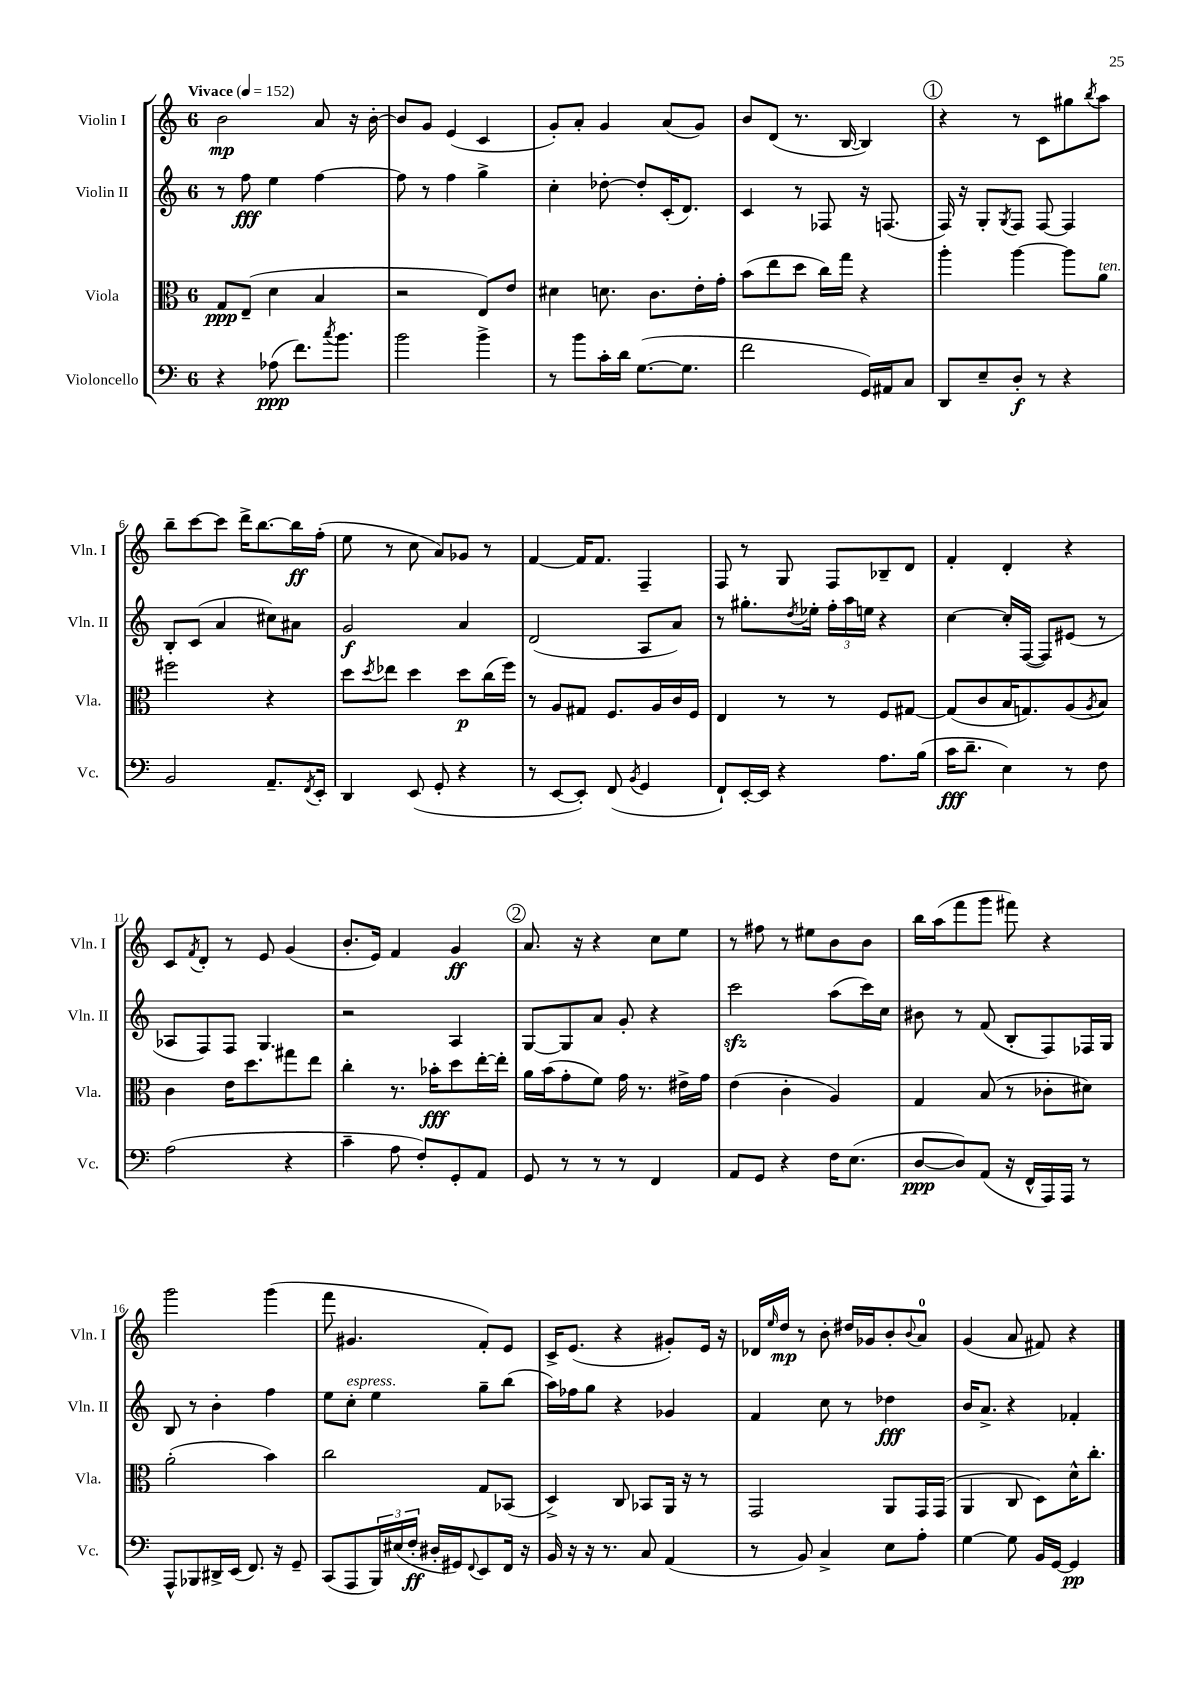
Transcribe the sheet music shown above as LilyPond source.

<<
\new StaffGroup <<
\new Staff = "s0" \with { instrumentName = "Violin I" shortInstrumentName = "Vln. I" } {
    \clef treble \key c \major \once \override Staff.TimeSignature.style = #'single-digit \time 6/8 \tempo "Vivace" 4 = 152
    b'2\mp a'8 r16 b'16~-. |
    b'8 g'8 e'4( c'4 |
    g'8-.) a'8-. g'4 a'8( g'8) |
    b'8 d'8( r8. b16~ b4) |
    \mark \markup { \circle "1" } r4 r8 c'8 gis''8 \acciaccatura { b''8 } a''8 |
    b''8-- c'''8~ c'''8 d'''16-> b''8.~ b''16\ff f''16-.( |
    e''8 r8 c''8 a'8) ges'8 r8 |
    f'4~ f'16 f'8. f4-- |
    f8 r8 g8 f8 bes8-- d'8 |
    f'4-. d'4-. r4 |
    c'8 \acciaccatura { f'8 } d'8-. r8 e'8 g'4( |
    b'8.-. e'16) f'4 g'4\ff |
    \mark \markup { \circle "2" } a'8. r16 r4 c''8 e''8 |
    r8 fis''8 r8 eis''8 b'8 b'8 |
    b''16 a''16( f'''8 g'''8 fis'''8) r4 |
    g'''2 g'''4( |
    f'''8 gis'4. f'8-.) e'8 |
    c'16-> e'8.( r4 gis'8-.) e'16 r16 |
    des'16 \grace { e''16 } d''16\mp r8 b'8-. dis''16 ges'16 b'8-. \appoggiatura { b'8 } a'8-0 |
    g'4( a'8 fis'8) r4 \bar "|." |
}
\new Staff = "s1" \with { instrumentName = "Violin II" shortInstrumentName = "Vln. II" } {
    \clef treble \key c \major \once \override Staff.TimeSignature.style = #'single-digit \time 6/8
    r8 f''8\fff e''4 f''4~ |
    f''8 r8 f''4 g''4-> |
    c''4-. des''8~-. des''8-. c'16-.( d'8.) |
    c'4 r8 fes8 r16 f8.( |
    \mark \markup { \circle "1" } f16) r16 g8-. \acciaccatura { g8 } f8 f8~ f4 |
    b8-. c'8( a'4 cis''8) ais'8 |
    g'2\f a'4 |
    d'2( a8 a'8) |
    r8 gis''8.-. \acciaccatura { d''8 } ees''16-. \tuplet 3/2 { f''16-. a''16 e''16 } r4 |
    c''4~ c''16-. f16~( f8) eis'8( r8 |
    aes8 f8) f8 g4. |
    r2 a4 |
    \mark \markup { \circle "2" } g8~ g8 a'8 g'8-. r4 |
    c'''2\sfz a''8( c'''16) c''16 |
    bis'8 r8 f'8( b8-. f8) fes16 g16 |
    b8 r8 b'4-. f''4 |
    e''8 c''8-.^\markup { \italic "espress." } e''4 g''8-- b''8( |
    a''16) fes''16 g''8 r4 ges'4 |
    f'4 c''8 r8 des''4\fff |
    b'16 a'8.-> r4 fes'4-. \bar "|." |
}
\new Staff = "s2" \with { instrumentName = "Viola" shortInstrumentName = "Vla." } {
    \clef alto \key c \major \once \override Staff.TimeSignature.style = #'single-digit \time 6/8
    g8\ppp e8--( d'4 b4 |
    r2 e8) e'8 |
    dis'4 d'8. c'8. e'16-. g'16-. |
    b'8( e''8 d''8 c''16) g''16 r4 |
    \mark \markup { \circle "1" } a''4-. a''4~ a''8 a'8^\markup { \italic "ten." } |
    fis''2 r4 |
    d''8 \acciaccatura { d''8 } ees''8 d''4 d''8\p c''16( f''16) |
    r8 a8 gis8 f8. a16 c'16 f16 |
    e4 r8 r8 f8 gis8~ |
    gis8( c'8 b16 g8.) a8( \acciaccatura { a8 } b8) |
    c'4 e'16 d''8. gis''8 e''8 |
    c''4-. r8. bes'16-.\fff d''8 e''16~-. e''16-. |
    \mark \markup { \circle "2" } a'16 b'16( g'8-. f'8) g'16 r8. eis'16-> g'16 |
    e'4( c'4-. a4) |
    g4 b8( r8 ces'8-. dis'8) |
    a'2-.( b'4) |
    c''2 g8 bes,8( |
    d4->) c8 bes,8 a,16 r16 r8 |
    g,2 a,8 g,16 g,16( |
    a,4 c8 d8) d'16-^ c''8.-. \bar "|." |
}
\new Staff = "s3" \with { instrumentName = "Violoncello" shortInstrumentName = "Vc." } {
    \clef bass \key c \major \once \override Staff.TimeSignature.style = #'single-digit \time 6/8
    r4 aes8\ppp( f'8.) \acciaccatura { c''8 } b'8. |
    b'2 b'4-> |
    r8 b'8 c'16-. d'16 g8.~( g8. |
    f'2 g,16) ais,16 c8 |
    \mark \markup { \circle "1" } d,8 e8-- d8-.\f r8 r4 |
    b,2 a,8.-- \acciaccatura { f,8 } e,16-. |
    d,4 e,8( g,8-. r4 |
    r8 e,8~ e,8-.) f,8( \acciaccatura { b,8 } g,4 |
    f,8-!) e,16~-. e,16 r4 a8. b16( |
    c'16\fff d'8.-- e4) r8 f8 |
    a2( r4 |
    c'4-- a8 f8-.) g,8-. a,8 |
    \mark \markup { \circle "2" } g,8 r8 r8 r8 f,4 |
    a,8 g,8 r4 f16 e8.( |
    d8~\ppp d8) a,8( r16 f,16-^ a,,16) a,,16 r8 |
    a,,8-^ bes,,8 dis,16-> e,16( f,8.) r16 g,8-- |
    c,8( a,,8 \tuplet 3/2 { b,,16) eis16( f16-.\ff } dis16-. gis,16) \appoggiatura { f,8 } e,8 f,16 r16 |
    b,16 r16 r16 r8. c8 a,4( |
    r8 b,8) c4-> e8 a8-. |
    g4~ g8 b,16 g,16~ g,4\pp \bar "|." |
}
>>
>>
